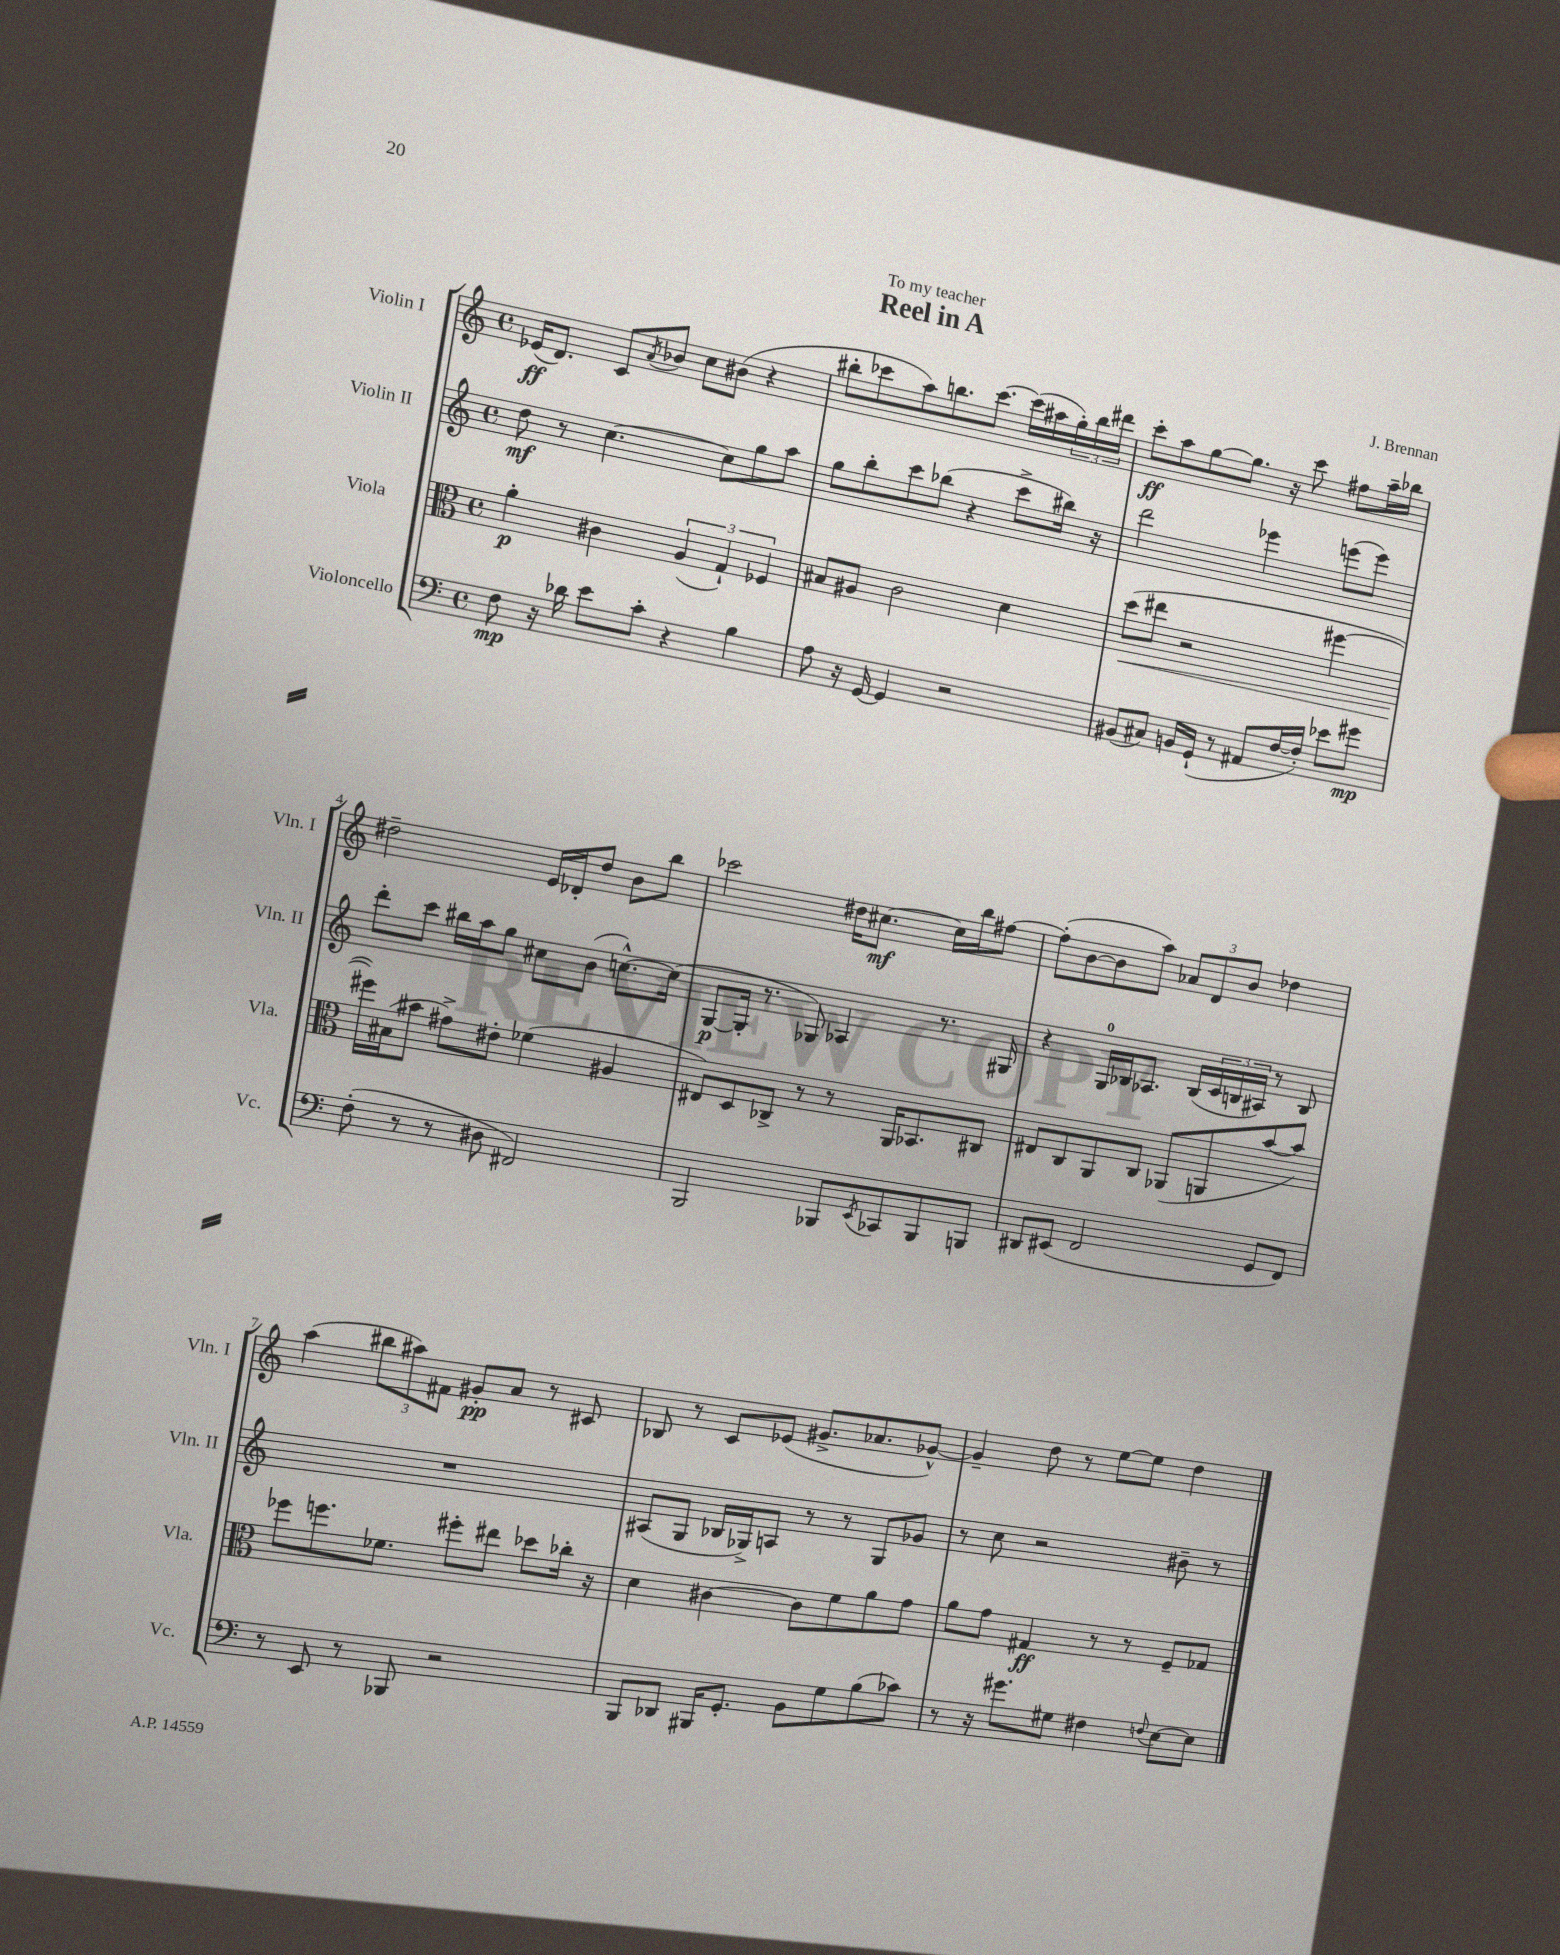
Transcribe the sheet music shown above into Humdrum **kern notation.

**kern	**kern	**kern	**kern
*staff4	*staff3	*staff2	*staff1
*clefF4	*clefC3	*clefG2	*clefG2
*k[]	*k[]	*k[]	*k[]
*M4/4	*M4/4	*M4/4	*M4/4
*met(c)	*met(c)	*met(c)	*met(c)
8F	4a'	8dd	(16e-
.	.	.	8.d)
16r	.	8r	.
16d-	.	.	.
8e	4c#	[4.cc	8c
.	.	.	8qa
8c'	.	.	8b-
4r	(6A	.	8cc
.	.	8cc]	(8b#
.	6G`)	.	.
4B	.	8gg	4r
.	6F-	.	.
.	.	8aa	.
=	=	=	=
8A	8B#	8gg	8bb#'
16r	8A#	8bb'	8ccc-
[16GG	.	.	.
4GG]	2c	8ccc	8aa)
.	.	(8bb-	8.bb
2r	.	4r	.
.	.	.	[8.ccc-
.	4d	8ccc^	(16ccc-]
.	.	.	16aa#
.	.	16bb#)	24gg')
.	.	.	24bb
.	.	16r	.
.	.	.	24ddd#
=	=	=	=
(8BB#	(8dd	2ddd	8ccc'
8C#)	8ee#	.	8aa
16BB	2r	.	[8gg
(16GG`	.	.	.
8r	.	.	8.gg]
8AA#	.	4eee-	.
.	.	.	16r
[16F	.	.	8ccc
16F'])	.	.	.
8e-	[4ff#	(8eee	8ff#
8g#	.	8eee)	16aa~
.	.	.	16bb-
=	=	=	=
(8F'	16ff#])	8ddd'	2dd#~
.	(16B#	.	.
8r	8b#	8ccc	.
8r	8g#^)	16bb#	.
.	.	16aa	.
8D#	8e#'	8gg	.
2FF#)	(4f-	8cc#	16e
.	.	.	16d-'
.	.	(8b	8dd#
.	4A#	[8.cc^^)	8b
.	.	.	8bb
.	.	(16cc]	.
=	=	=	=
2BBB	8E#)	[8G	2ccc-
.	8D	16G']	.
.	.	8.r	.
.	8C-^	.	.
.	8r	8G-)	.
8BBB-	8r	4A-	16dd#
.	.	.	[8.cc#
8qEE	.	.	.
8CC-	16AA	.	.
.	8.BB-	.	.
8BBB-	.	8.r	16cc#]
.	.	.	16bb
8BBB	8C#	.	[8ff#
.	.	16G#	.
=	=	=	=
8DD#	8E#	4r	(8ff#']
(8EE#	8C	.	[8b
2FF	8AA	16G	8b]
.	.	16B-	.
.	8C	8.A-	8aa)
.	(8AA-	.	12a-
.	.	(16B-	.
.	.	.	12d
.	8AA	24c	.
.	.	24B	12b
.	.	24A#)	.
8GG	[8b	8r	4dd-
8FF)	8b])	8B	.
=	=	=	=
8r	8ff-	1r	(4aa
8EE	8.ff	.	.
8r	.	.	12bb#
.	8.f-	.	.
.	.	.	12aa#)
8BBB-	.	.	.
.	.	.	12f#
2r	8ff#'	.	8g#'
.	8ee#	.	8a
.	8dd-	.	8r
.	16cc-'	.	8c#
.	16r	.	.
=	=	=	=
8BBB	4d	(8A#	8B-
8DD-	.	8G	8r
16BBB#	[4c#	16B-	8c
8.GG'	.	16G-^)	.
.	.	8A	(8e-
8BB	8c#]	8r	8.g#^
8G	8f	8r	.
.	.	.	8.a-
(8B	8a	8G-	.
8c-)	8g	8g-	[8g-^^)
=	=	=	=
8r	8a	8r	4g-~]
16r	8g	8cc	.
8.g#	.	.	.
.	4G#	2r	8dd
8G#	.	.	8r
4F#	8r	.	[8ee
.	8r	.	8ee]
8qqF	.	.	.
[8E	8F~	8b#~	4dd
8E]	8G-	8r	.
==	==	==	==
*-	*-	*-	*-
